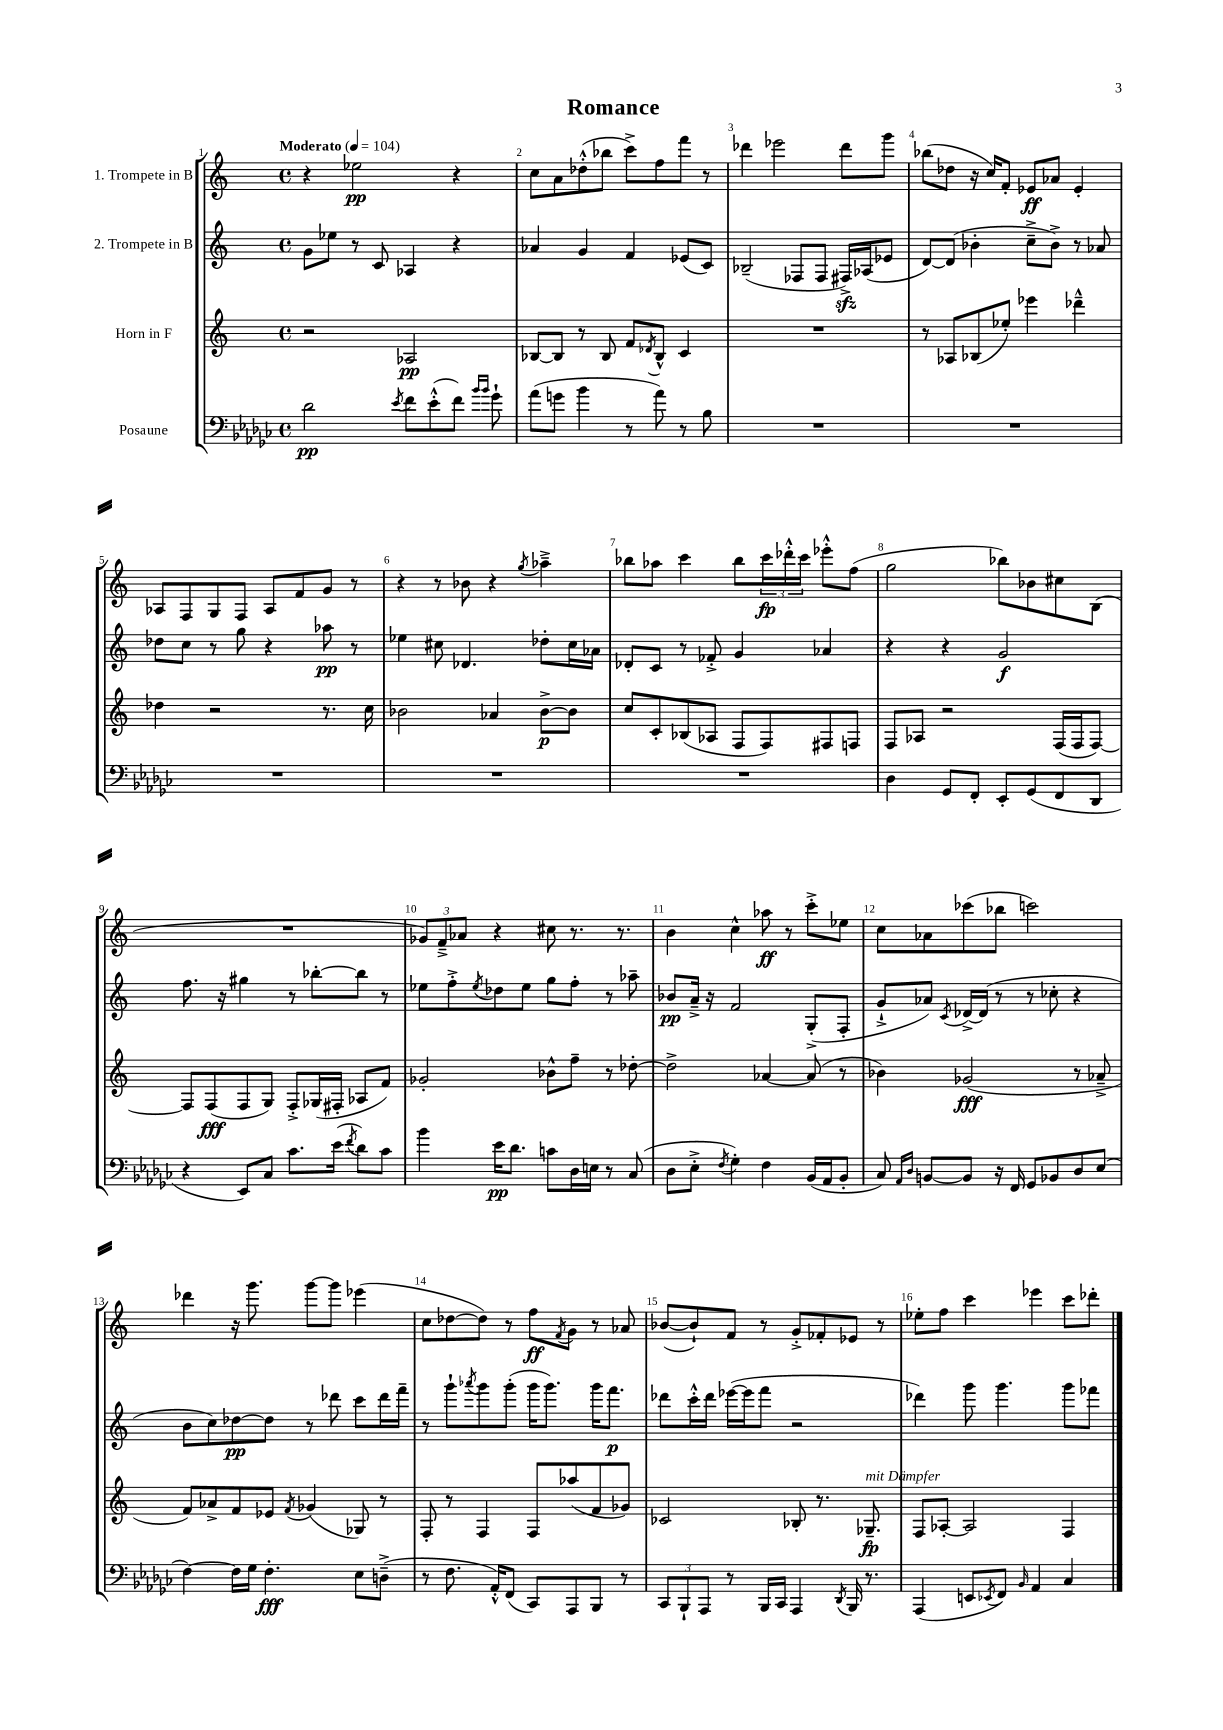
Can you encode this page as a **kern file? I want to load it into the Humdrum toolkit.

**kern	**kern	**kern	**kern
*staff4	*staff3	*staff2	*staff1
*clefF4	*clefG2	*clefG2	*clefG2
*k[b-e-a-d-g-c-]	*k[]	*k[]	*k[]
*M4/4	*M4/4	*M4/4	*M4/4
*met(c)	*met(c)	*met(c)	*met(c)
*MM104	*MM104	*MM104	*MM104
2d-	2r	8g	4r
.	.	8ee-	.
.	.	8r	2ee-
.	.	8c	.
8qe-	.	.	.
8f	2A-	4A-	.
(8e-'^^	.	.	.
8f)	.	4r	4r
16qqb-	.	.	.
16qqb-	.	.	.
8g-`	.	.	.
=	=	=	=
(8a-	[8B-	4a-	8cc
8g	8B-]	.	8a
4b-	8r	4g	(8dd-'^^
.	8B-	.	8bb-
8r	8f	4f	8ccc^)
.	8qd-	.	.
8a-)	8B-^^	.	8ff
8r	4c	(8e-	8fff
8B-	.	8c)	8r
=	=	=	=
1r	1r	(2B-~	4ddd-
.	.	.	2eee-
.	.	8F-	.
.	.	8F-	.
.	.	16F#^)	8ddd-
.	.	(16A-	.
.	.	8e-	8ggg
=	=	=	=
1r	8r	[8d)	(8bb-
.	8A-	(8d]	8dd-
.	(8B-	4b-'	16r
.	.	.	16cc)
.	8ee-')	.	8f'
.	4eee-	8cc~^	8e-
.	.	8b-^)	8a-
.	4ddd-~^^	8r	4e-'
.	.	8a-	.
=	=	=	=
1r	4dd-	8dd-	8A-
.	.	8cc	8F
.	2r	8r	8G
.	.	8gg	8F
.	.	4r	8A-
.	.	.	8f
.	8.r	8aa-	8g
.	.	8r	8r
.	16cc	.	.
=	=	=	=
1r	2b-	4ee-	4r
.	.	8cc#	8r
.	.	4.d-	8b-
.	4a-	.	4r
.	.	.	8qgg
.	[8b-^	8dd-'	4aa-~^
.	8b-]	16cc#	.
.	.	16a-	.
=	=	=	=
1r	8cc	8d-'	8bb-
.	8c'	8c	8aa-
.	(8B-	8r	4ccc
.	8A-	8f-'^	.
.	8F	4g	8bb-
.	8F)	.	24ccc
.	.	.	24ddd-'^^
.	.	.	24ccc
.	8F#	4a-	8eee-'^^
.	8F	.	(8ff
=	=	=	=
4D-	8F	4r	2gg
.	8A-	.	.
8GG-	2r	4r	.
8FF'	.	.	.
8EE-'	.	2g	8bb-)
(8GG-	.	.	8b-
8FF	(16F	.	8cc#
.	16F	.	.
8DD-	[8F)	.	(8B
=	=	=	=
4r	8F]	8.ff	1r
.	(8F	.	.
.	.	16r	.
8EE-)	8F	4gg#	.
8C-	8G)	.	.
8.c-	8F'^	8r	.
.	(16G-	[8bb-'	.
(16e-	16F#'	.	.
8qf	.	.	.
8d-)	8A-	8bb-]	.
8c-	8f)	8r	.
=	=	=	=
4b-	2g-'	8ee-	12g-)
.	.	.	12f~^
.	.	8ff'^	.
.	.	.	12a-
.	.	8qee-	.
16e-	.	8dd-	4r
8.d-	.	.	.
.	.	8ee-	.
8c	8b-^^	8gg	8cc#
16D-	8ff~	8ff'	8.r
16E	.	.	.
8r	8r	8r	.
.	.	.	8.r
(8C-	[8dd-'	8aa-~	.
=	=	=	=
8D-	2dd-^]	8b-	4b
8E-'^	.	16a~^	.
.	.	16r	.
8qF	.	.	.
4G-')	.	2f	4cc^^
4F	[4a-	.	8aa-
.	.	.	8r
(16BB-	(8a-]	(8G'^	8ccc'^
16AA-	.	.	.
8BB-'	8r	8F'	8ee-
=	=	=	=
8C-)	4b-)	8g`^	8cc
16qqAA-	.	.	.
16qqD-	.	.	.
[8BB	.	8a-)	8a-
.	.	8qc	.
8BB]	(2g-	[16d-^	(8ccc-
.	.	(16d-]	.
16r	.	8r	8bb-
16FF	.	.	.
8GG-	.	8r	2ccc)
8BB-	.	8cc-'	.
8D-	8r	4r	.
(8E-	8a-~^	.	.
=	=	=	=
[4F)	8f)	8b	4ddd-
.	8a-^	8cc)	.
16F]	8f	[8dd-	16r
16G-	.	.	8.ggg
4.F'	8e-	8dd-]	.
.	8qf	.	.
.	(4g-	8r	[8ggg
.	.	8ddd-	8ggg]
8E-	8G-)	8ccc	(4eee-
(8D~^	8r	16ddd-	.
.	.	16fff~	.
=	=	=	=
8r	8F'	8r	8cc
8.F	8r	8ggg`	[8dd-
.	.	8qaaa-	.
.	4F	8ggg	8dd-])
16AA-'^^)	.	.	.
(8FF	.	(8ggg'	8r
8CC-)	8F	16ggg	8ff
.	.	8.ggg)	.
.	.	.	8qf
8AAA-	(8aa-	.	8g
8BBB-	8f	16ggg	8r
.	.	8.fff	.
8r	8g-)	.	8a-
=	=	=	=
12CC-	2c-	8ddd-	([8b-
12BBB-`	.	.	.
.	.	16ccc'^^	8b-`])
12AAA-	.	.	.
.	.	16ddd-	.
8r	.	([16eee-	8f
.	.	16eee-]	.
16BBB-	.	8fff	8r
16CC-	.	.	.
4AAA-	8B-'	2r	8g'^
.	8.r	.	8f-'
8qDD-	.	.	.
16BBB-	.	.	8e-
8.r	8.G-~	.	.
.	.	.	8r
=	=	=	=
(4AAA-	8F	4ddd-)	8ee-'
.	[8A-'	.	8ff
8EE	2A-]	8ggg	4ccc
8qEE-	.	.	.
8FF)	.	4.ggg	.
16qqBB-	.	.	.
4AA-	.	.	4eee-
4C-	4F	8ggg	8ccc
.	.	8fff-	8ddd-'
==	==	==	==
*-	*-	*-	*-
